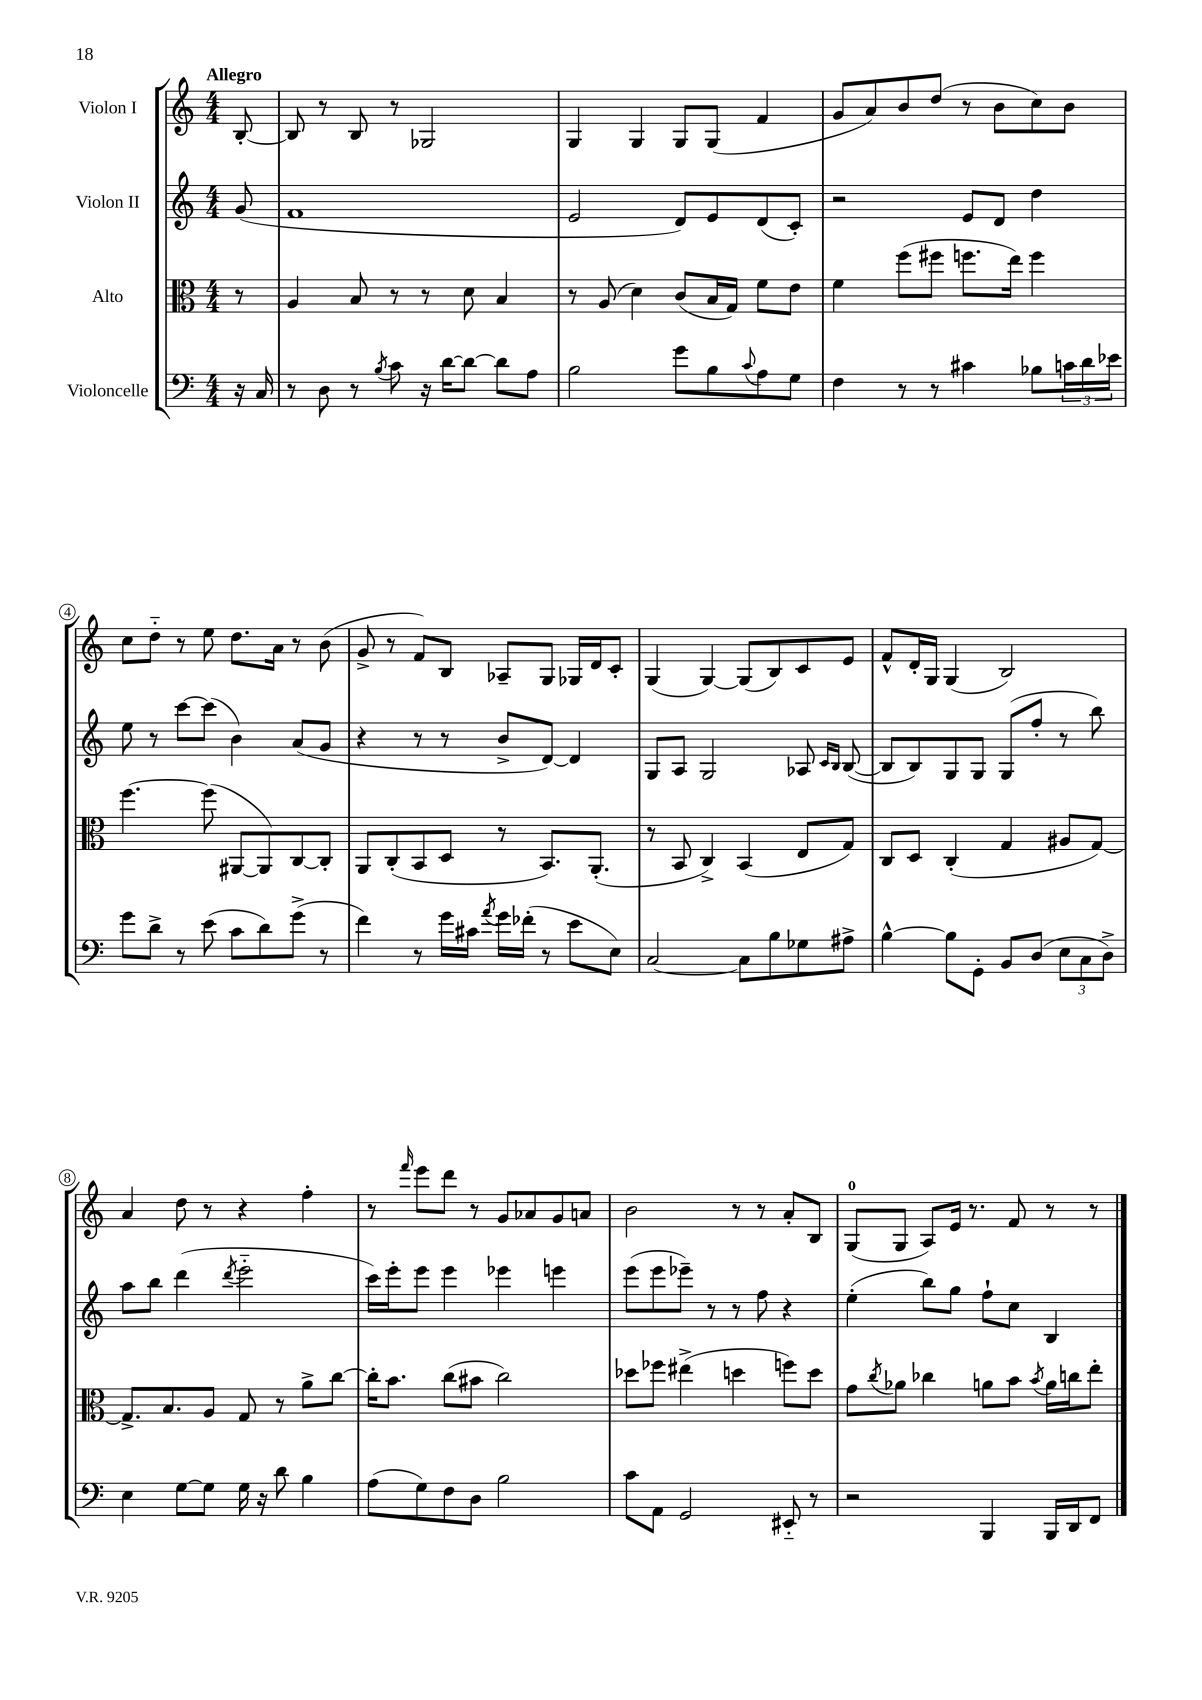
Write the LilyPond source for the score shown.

<<
\new StaffGroup <<
\new Staff = "s0" \with { instrumentName = "Violon I" } {
    \clef treble \key c \major \numericTimeSignature \time 4/4 \partial 8 \tempo "Allegro"
    b8~-. |
    b8 r8 b8 r8 ges2 |
    g4 g4 g8 g8( f'4 |
    g'8 a'8) b'8 d''8( r8 b'8 c''8) b'8 |
    c''8 d''8-_ r8 e''8 d''8. a'16 r8 b'8( |
    g'8-> r8 f'8) b8 aes8-- g8 ges16 d'16 c'8-. |
    g4( g4~) g8( b8) c'8 e'8 |
    f'8-^ d'16-. g16 g4( b2) |
    a'4 d''8 r8 r4 f''4-. |
    r8 \grace { f'''16 } e'''8 d'''8 r8 g'8 aes'8 g'8 a'8 |
    b'2 r8 r8 a'8-. b8 |
    g8-0( g8 a8) e'16 r8. f'8 r8 r8 \bar "|." |
}
\new Staff = "s1" \with { instrumentName = "Violon II" } {
    \clef treble \key c \major \numericTimeSignature \time 4/4 \partial 8
    g'8( |
    f'1 |
    e'2 d'8) e'8 d'8( c'8-.) |
    r2 e'8 d'8 d''4 |
    e''8 r8 c'''8~ c'''8( b'4) a'8( g'8 |
    r4 r8 r8 b'8-> d'8~) d'4 |
    g8 a8 g2 aes8 \grace { c'16 b16 } b8~( |
    b8 b8) g8 g8 g8( f''8-. r8 b''8) |
    a''8 b''8 d'''4( \acciaccatura { d'''8 } e'''2-_ |
    c'''16) e'''16-. e'''8 e'''4 ees'''4 e'''4 |
    e'''8( e'''8 ees'''8--) r8 r8 f''8 r4 |
    e''4-.( b''8) g''8 f''8-! c''8 b4 \bar "|." |
}
\new Staff = "s2" \with { instrumentName = "Alto" } {
    \clef alto \key c \major \numericTimeSignature \time 4/4 \partial 8
    r8 |
    a4 b8 r8 r8 d'8 b4 |
    r8 a8( d'4) c'8( b16 g16) f'8 e'8 |
    f'4 f''8( fis''8 f''8. e''16) f''4 |
    f''4.~ f''8( ais,8~ ais,8) c8~ c8-. |
    a,8 c8-.( b,8 d8 r8 b,8.) a,8.-.( |
    r8 b,8 c4->) b,4( e8 g8) |
    c8 d8 c4-.( g4 ais8 g8~) |
    g8.-> b8. a8 g8 r8 a'8-> c''8~ |
    c''16-. b'8. c''8( bis'8 c''2) |
    des''8 fes''8 eis''4->( d''4 f''8) d''8 |
    g'8 \acciaccatura { c''8 } aes'8 ces''4 a'8 b'8 \acciaccatura { b'8 } a'16 c''16 e''8-. \bar "|." |
}
\new Staff = "s3" \with { instrumentName = "Violoncelle" } {
    \clef bass \key c \major \numericTimeSignature \time 4/4 \partial 8
    r16 c16 |
    r8 d8 r8 \acciaccatura { b8 } c'8 r16 d'16~ d'8~ d'8 a8 |
    b2 g'8 b8 \appoggiatura { c'8 } a8 g8 |
    f4 r8 r8 cis'4 bes8 \tuplet 3/2 { c'16 d'16 ees'16 } |
    g'8 d'8-> r8 e'8( c'8 d'8) g'8->( r8 |
    f'4) r8 g'16 cis'16 \acciaccatura { a'8 } g'16 fes'16-.( r8 e'8 e8) |
    c2~ c8 b8 ges8 ais8-> |
    b4~-^ b8 g,8-. b,8 d8( \tuplet 3/2 { e8 c8 d8->) } |
    e4 g8~ g8 g16 r16 d'8 b4 |
    a8( g8) f8 d8 b2 |
    c'8 a,8 g,2 eis,8-_ r8 |
    r2 b,,4 b,,16 d,16 f,8 \bar "|." |
}
>>
>>
\layout { \context { \Score \override BarNumber.stencil = #(make-stencil-circler 0.1 0.3 ly:text-interface::print) } }
